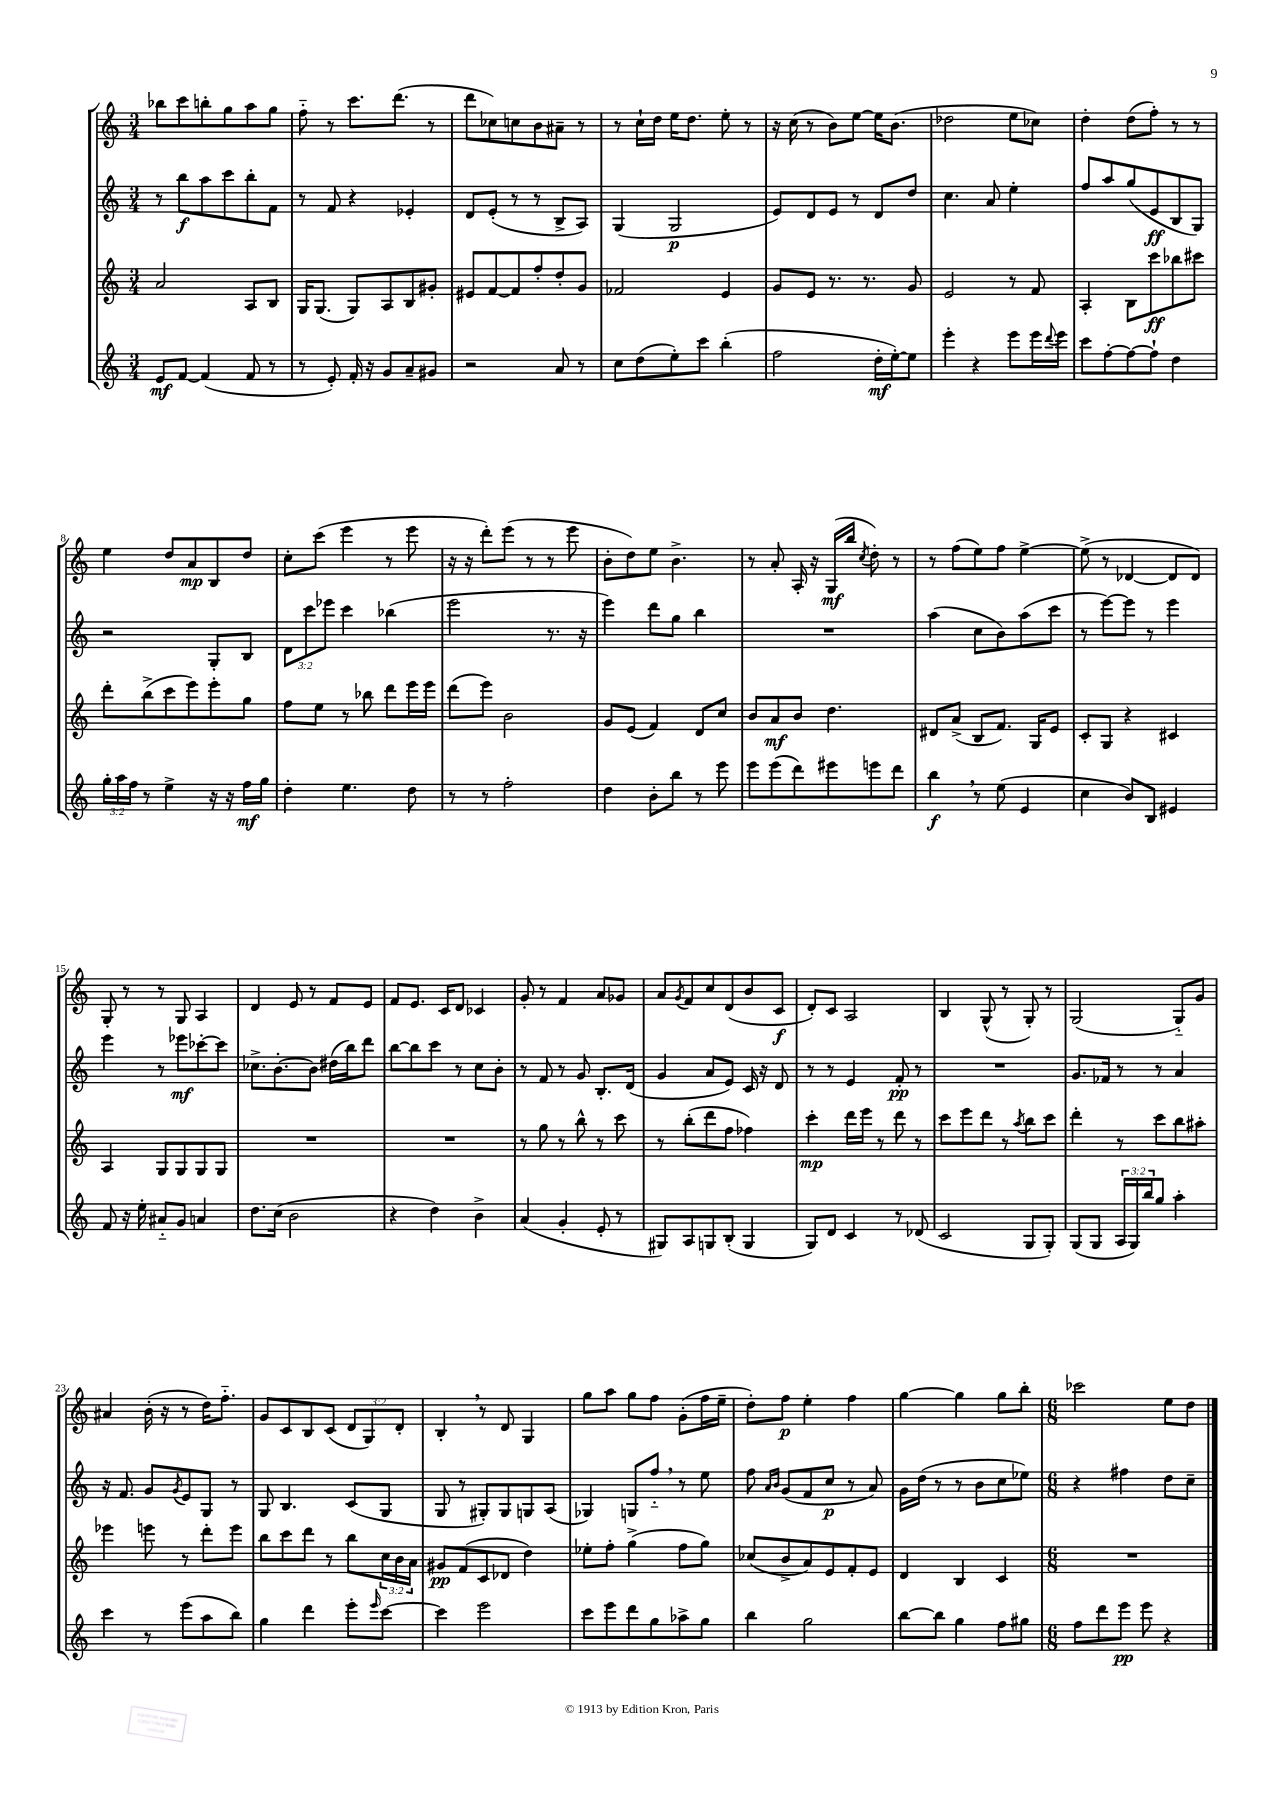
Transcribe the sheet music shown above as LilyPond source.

<<
\new StaffGroup <<
\new Staff = "s0" {
    \clef treble \key c \major \numericTimeSignature \time 3/4 \override Staff.TupletNumber.text = #tuplet-number::calc-fraction-text
    bes''8 c'''8 b''8-. g''8 a''8 g''8 |
    f''8-_ r8 c'''8. d'''8.( r8 |
    d'''8 ces''8) c''8 b'8 ais'8-- r8 |
    r8 c''16-! d''16 e''16 d''8. e''8-. r8 |
    r16 c''16( r8 b'8) e''8~ e''16 b'8.( |
    des''2 e''8 ces''8) |
    d''4-. d''8( f''8-.) r8 r8 |
    e''4 d''8 a'8\mp b8 d''8 |
    c''8-. c'''8( e'''4 r8 e'''8 |
    r16 r16 d'''8-.) e'''8( r8 r8 e'''8 |
    b'8-. d''8) e''8 b'4.-> |
    r8 a'8-. a16-. r16 g16\mf( b''16 \acciaccatura { c''8 } d''8-.) r8 |
    r8 f''8( e''8) f''8 e''4~-> |
    e''8->( r8 des'4~ des'8 des'8) |
    g8-. r8 r8 g8 a4 |
    d'4 e'8 r8 f'8 e'8 |
    f'8 e'8. c'16 d'8 ces'4 |
    g'8-. r8 f'4 a'8 ges'8 |
    a'8 \acciaccatura { g'8 } f'8 c''8 d'8( b'8 c'8\f |
    d'8-.) c'8 a2 |
    b4 g8-^( r8 g8-.) r8 |
    g2( g8-_) g'8 |
    ais'4 b'16-.( r16 r8 d''16) f''8.-_ |
    g'8 c'8 b8 c'8( \tuplet 3/2 { d'8 g8) d'8-. } |
    b4-. \breathe r8 d'8 g4 |
    g''8 a''8 g''8 f''8 g'8-.( f''16 e''16-- |
    d''8-.) f''8\p e''4-. f''4 |
    g''4~ g''4 g''8 b''8-. |
    \numericTimeSignature \time 6/8 ces'''2 e''8 d''8 \bar "|." |
}
\new Staff = "s1" {
    \clef treble \key c \major \numericTimeSignature \time 3/4 \override Staff.TupletNumber.text = #tuplet-number::calc-fraction-text
    r8 b''8\f a''8 c'''8 b''8-. f'8 |
    r8 f'8 r4 ees'4-. |
    d'8 e'8-.( r8 r8 b8-> a8) |
    g4( g2\p |
    e'8) d'8 e'8 r8 d'8 d''8 |
    c''4. a'8 e''4-. |
    f''8 a''8 g''8( e'8\ff b8 g8) |
    r2 g8-. b8 |
    \tuplet 3/2 { d'8 c'''8 ees'''8 } c'''4 bes''4( |
    e'''2 r8. r16 |
    e'''4) d'''8 g''8 b''4 |
    R2. |
    a''4( c''8 b'8) a''8( c'''8 |
    r8 e'''8~) e'''8 r8 e'''4 |
    e'''4 r8 ees'''8\mf ces'''8~-. ces'''8 |
    ces''8.-> b'8.~-. b'8 dis''16( b''16) d'''8 |
    b''8~ b''8 c'''8 r8 c''8 b'8-. |
    r8 f'8 r8 g'8 b8.-. d'16( |
    g'4 a'8 e'8) c'16 r16 d'8 |
    r8 r8 e'4 f'8-.\pp r8 |
    R2. |
    g'8. fes'16 r8 r8 a'4 |
    r16 f'8. g'8 \acciaccatura { g'8 } e'8 g8 r8 |
    g8 b4. c'8( g8 |
    g8 r8 gis8-.) gis8 g8 a8( |
    ges4) g8 f''8-_ \breathe r8 e''8 |
    f''8 \grace { a'16 b'16 } g'8( f'8 c''8\p r8 a'8) |
    g'16 d''16( r8 r8 b'8 c''8 ees''8) |
    \numericTimeSignature \time 6/8 r4 fis''4 d''8 c''8-- \bar "|." |
}
\new Staff = "s2" {
    \clef treble \key c \major \numericTimeSignature \time 3/4 \override Staff.TupletNumber.text = #tuplet-number::calc-fraction-text
    a'2 a8 b8 |
    g16 g8.( g8) a8 b8 gis'8-. |
    eis'8 f'8~ f'8 f''8-. d''8-. g'8 |
    fes'2 e'4 |
    g'8 e'8 r8. r8. g'8 |
    e'2 r8 f'8 |
    a4-. b8 c'''8\ff bes''8 cis'''8 |
    d'''8-. b''8->( c'''8 e'''8) e'''8-. g''8 |
    f''8 e''8 r8 bes''8 d'''8 e'''16 e'''16 |
    d'''8( e'''8) b'2 |
    g'8 e'8( f'4) d'8 c''8 |
    b'8 a'8\mf b'8 d''4. |
    dis'8 a'8->( b8 f'8.) g16 e'8 |
    c'8-. g8 r4 cis'4 |
    a4 g8 g8 g8 g8 |
    R2. |
    R2. |
    r8 g''8 r8 b''8-^ r8 c'''8 |
    r8 b''8-.( d'''8 f''8 fes''4) |
    c'''4-.\mp d'''16 e'''16 r8 d'''8 r8 |
    c'''8 e'''8 d'''8 r8 \acciaccatura { a''8 } b''8 c'''8 |
    d'''4-. r8 c'''8 b''8 ais''8-. |
    ees'''4 e'''8 r8 d'''8-. e'''8 |
    b''8 c'''8 d'''8 r8 b''8 \tuplet 3/2 { c''16 b'16 a'16 } |
    gis'8\pp f'8( c'8 des'8 d''4) |
    ees''8-. f''8-. g''4->( f''8 g''8) |
    ces''8( b'8-> a'8) e'8 f'8-. e'8 |
    d'4 b4 c'4 |
    \numericTimeSignature \time 6/8 R2. \bar "|." |
}
\new Staff = "s3" {
    \clef treble \key c \major \numericTimeSignature \time 3/4 \override Staff.TupletNumber.text = #tuplet-number::calc-fraction-text
    e'8\mf f'8~ f'4( f'8 r8 |
    r8 e'8-.) f'16-. r16 g'8 a'8-- gis'8 |
    r2 a'8 r8 |
    c''8 d''8( e''8-.) c'''8 b''4-.( |
    f''2 d''16-.\mf e''16~-.) e''8 |
    e'''4-. r4 e'''8 e'''16 \appoggiatura { d'''8 } e'''16 |
    c'''8 f''8~-. f''8~ f''8-! d''4 |
    \tuplet 3/2 { g''16-. a''16 f''16 } r8 e''4-> r16 r16 f''16\mf g''16 |
    d''4-. e''4. d''8 |
    r8 r8 f''2-. |
    d''4 b'8-. b''8 r8 e'''8 |
    e'''8 e'''8( d'''8) eis'''8 e'''8 d'''8 |
    b''4\f \breathe r8 e''8( e'4 |
    c''4 b'8) b8 eis'4 |
    f'8 r16 e''16-. ais'8-_ g'8 a'4 |
    d''8. c''16( b'2 |
    r4 d''4) b'4-> |
    a'4( g'4-. e'8-. r8 |
    gis8) a8 g8 b8-.( g4 |
    g8) d'8 c'4 r8 des'8( |
    c'2 g8 g8-.) |
    g8( g8 \tuplet 3/2 { a16 g16) b''16 } g''8 a''4-. |
    c'''4 r8 e'''8( a''8 b''8) |
    g''4 d'''4 e'''8-. \grace { e'''16 } c'''8~ |
    c'''4 e'''2 |
    c'''8 e'''8 d'''8 g''8 aes''8-> g''8 |
    b''4 g''2 |
    b''8~ b''8 g''4 f''8 gis''8 |
    \numericTimeSignature \time 6/8 f''8 d'''8 e'''8\pp e'''8 r4 \bar "|." |
}
>>
>>
